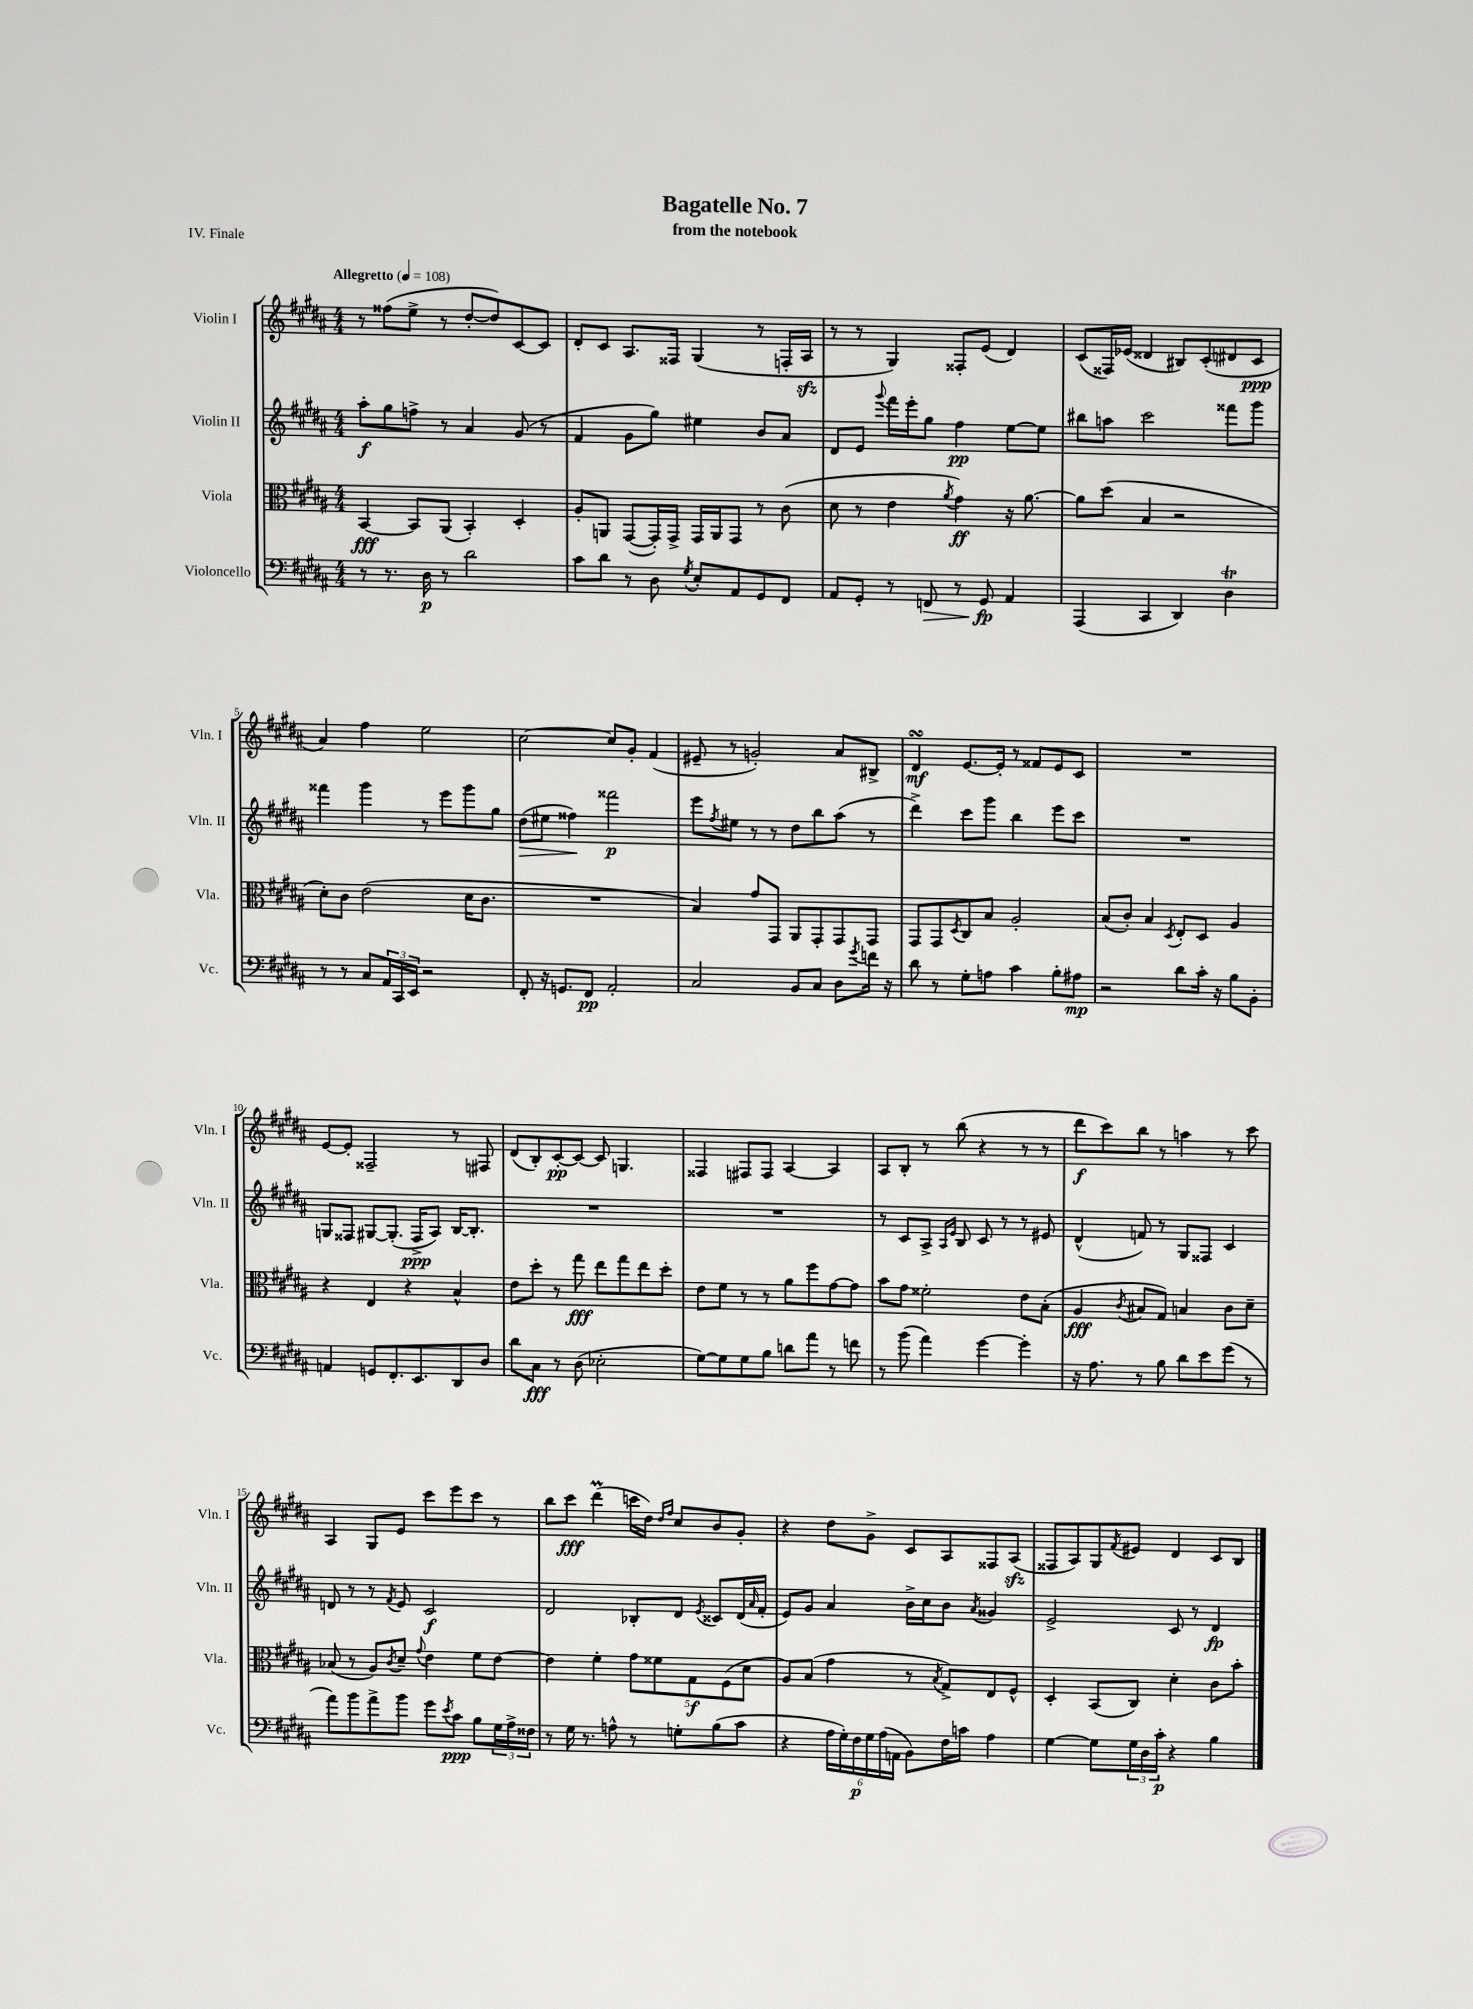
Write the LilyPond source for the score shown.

\header { title = "Bagatelle No. 7" subtitle = "from the notebook" piece = "IV. Finale" }
<<
\new StaffGroup <<
\new Staff = "s0" \with { instrumentName = "Violin I" shortInstrumentName = "Vln. I" } {
    \clef treble \key b \major \numericTimeSignature \time 4/4 \tempo "Allegretto" 4 = 108
    r8 fisis''8( e''8-> r8 dis''8~-. dis''8) cis'8~ cis'8 |
    dis'8-. cis'8 ais8. fisis16 gis4( r8 f16-. ais16\sfz |
    r8 r8 gis4) fisis8-. e'8( dis'4) |
    cis'8( fisis16) ees'16( disis'4 bis8) cis'8-.( dis'8 cis'8\ppp |
    ais'4) fis''4 e''2 |
    cis''2~ cis''8 gis'8-. fis'4( |
    eis'8-- r8 g'2-.) ais'8 bis8-> |
    dis'4\turn\mf e'8.~ e'16-. r8 fisis'8 e'8 cis'8 |
    R1 |
    e'8~ e'8-. fisis2-- r8 fis8 |
    dis'8( b8-.) cis'8~-.\pp cis'8~ cis'8 g4. |
    fisis4 fis8 fis8 ais4~ ais4 |
    ais8 b8-. r8 b''8( r4 r8 r8 |
    dis'''8\f cis'''8) b''8 r8 a''4 r8 cis'''8 |
    ais4 gis8 e'8 cis'''8 e'''8 cis'''8 r8 |
    b''8 cis'''8\fff dis'''4\prall( c'''16 dis''16) \grace { dis''16 fis''16 } cis''8 b'8 gis'8-. |
    r4 dis''8 gis'8-> cis'8 ais8 fisis8 ais8\sfz( |
    fisis8 ais8) gis8 \acciaccatura { fis'8 } eis'8 dis'4 cis'8 b8 \bar "|." |
}
\new Staff = "s1" \with { instrumentName = "Violin II" shortInstrumentName = "Vln. II" } {
    \clef treble \key b \major \numericTimeSignature \time 4/4
    ais''8-.\f gis''8 f''8-> r8 ais'4 gis'8( r8 |
    fis'4 gis'8 gis''8) eis''4 b'8 ais'8 |
    dis'8 e'8 \appoggiatura { gis'''8 } fis'''16 e'''16-. gis''8 fis''4\pp e''8~ e''8 |
    bis''8 a''8 cis'''2 fisis'''8 gis'''8 |
    fisis'''4 gis'''4 r8 e'''8 gis'''8 gis''8 |
    dis''8\>( eis''8 fisis''4\!) fisis'''2\p |
    e'''8 \acciaccatura { fis''8 } eis''8 r8 r8 dis''8 b''8 ais''8( r8 |
    dis'''4->) cis'''8 gis'''8 b''4 e'''8 cis'''8 |
    R1 |
    g8 fisis8 gis8~ gis8.-.( fisis16->\ppp ais8) b16~ b8.-. |
    R1 |
    R1 |
    r8 cis'8 ais8-> \grace { ais16 e'16 } b8 cis'8 r8 r8 eis'8 |
    dis'4-^( f'8) r8 gis8 fisis8 cis'4 |
    d'8 r8 r8 \acciaccatura { fis'8 } e'8 cis'2\f |
    dis'2 bes8-. dis'8 \acciaccatura { e'8 } cisis'8 dis'16( \grace { ais'16 } fis'16-. |
    e'8) gis'8 ais'4 b'16-> cis''16 b'8 \acciaccatura { ais'8 } gisis'4 |
    e'2-> cis'8 r8 dis'4\fp \bar "|." |
}
\new Staff = "s2" \with { instrumentName = "Viola" shortInstrumentName = "Vla." } {
    \clef alto \key b \major \numericTimeSignature \time 4/4
    b,4~\fff b,8 ais,8( b,4-.) dis4-. |
    ais8-. a,8 gis,8~( gis,16-.) gis,16-> gis,16 a,16 gis,8 r8 cis'8( |
    dis'8 r8 e'4 \acciaccatura { ais'8 } gis'4\ff) r16 ais'8.~ |
    ais'8 dis''8( b4 r2 |
    dis'8-.) cis'8 e'2( dis'16 cis'8. |
    R1 |
    b4) gis'8 gis,8 ais,8 gis,8-. gis,8 gis,8 |
    gis,8 gis,8 \acciaccatura { dis8 } cis8 b8 ais2-. |
    b8( cis'8-.) b4 \acciaccatura { dis8 } e8-. dis8 ais4 |
    r4 e4 r4 b4-^ |
    e'8 dis''8-. r8 gis''8\fff e''8 gis''8 e''8 dis''8-. |
    e'8 fis'8 r8 r8 ais'8 fis''8 gis'8~ gis'8 |
    b'8 gis'8 fisis'2-. e'8 b8-.( |
    ais4\fff \acciaccatura { cis'8 } bis8 gis8) b4 cis'8 dis'8-- |
    bes8( r8 ais8) \acciaccatura { cis'8 } dis'8-- \appoggiatura { gis'8 } e'4 fis'8 e'8~ |
    e'4 fis'4-. \tuplet 5/4 { gis'8 fisis'8 gis8\f fis8( dis'8 } |
    ais8) b8( gis'4 r8 \acciaccatura { b8 } gis8->) e8 fis8-^ |
    dis4-. b,8( cis8) dis'4-. cis'8 b'8-. \bar "|." |
}
\new Staff = "s3" \with { instrumentName = "Violoncello" shortInstrumentName = "Vc." } {
    \clef bass \key b \major \numericTimeSignature \time 4/4
    r8 r8. dis16\p r8 dis'2 |
    cis'8 dis'8 r8 dis8 \acciaccatura { gis8 } e8-. ais,8 gis,8 fis,8 |
    ais,8 gis,8-. r8 f,8\> r8 gis,8\fp\! ais,4 |
    ais,,4( cis,4 dis,4) dis4\trill |
    r8 r8 cis8 \tuplet 3/2 { ais,16 cis,16 e,16 } r2 |
    fis,8-. r16 g,8. fis,8\pp ais,2-. |
    cis2 b,8 cis8 dis8 \acciaccatura { gis'8 } f'16 r16 |
    dis'8 r8 gis8-. a8 cis'4 b8-. ais8\mp |
    r2 dis'8 cis'16-. r16 b8 b,8-. |
    a,4 g,8 fis,8.-. e,8. dis,8 dis8 |
    dis'8 cis8\fff r8 dis8( ees2-. |
    gis8~) gis8 gis8 b8 d'8 ais'8 r8 f'8 |
    r8 b'8( ais'4) gis'4~ gis'4-. |
    r16 ais8. r8 b8 dis'8 e'8 gis'8( r8 |
    ais'8) b'8 ais'8-> b'8 gis'8 \acciaccatura { e'8 } cis'8\ppp b8 \tuplet 3/2 { gis16 ais16-> fisis16 } |
    r8 gis16 r8. a8-^ r8 g8-. b8( cis'8 |
    r4 \tuplet 6/4 { ais16 gis16-.) fis16\p gis16 ais16( a,16 } b,8) fis16 c'16 ais4 |
    gis4~ gis8 \tuplet 3/2 { gis16 dis16 cis'16-.\p } r4 b4 \bar "|." |
}
>>
>>
